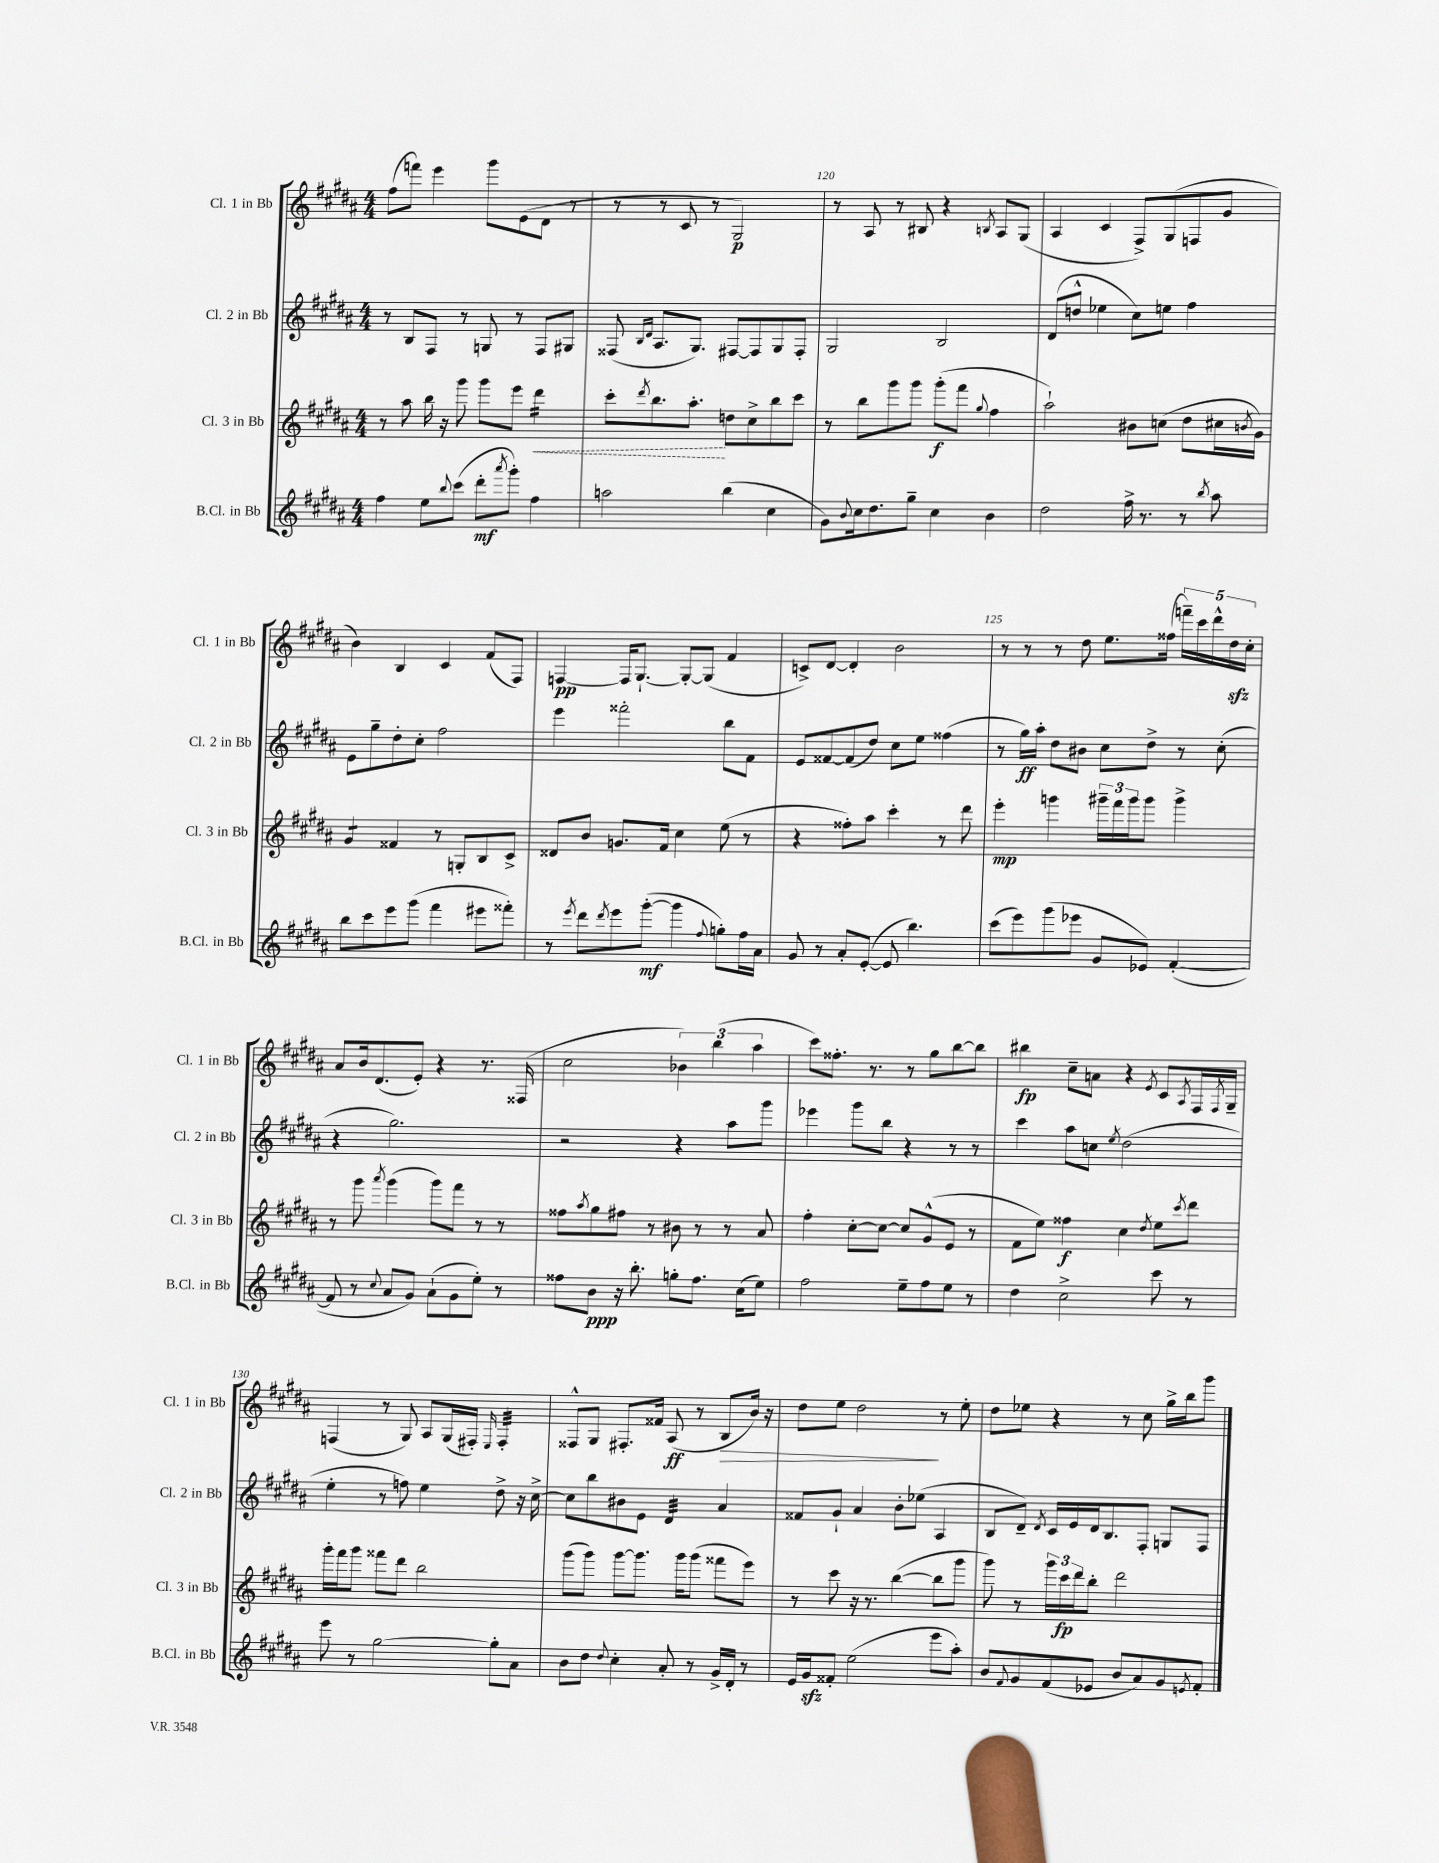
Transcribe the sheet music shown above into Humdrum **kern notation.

**kern	**kern	**kern	**kern
*staff4	*staff3	*staff2	*staff1
*clefG2	*clefG2	*clefG2	*clefG2
*k[f#c#g#d#a#]	*k[f#c#g#d#a#]	*k[f#c#g#d#a#]	*k[f#c#g#d#a#]
*M4/4	*M4/4	*M4/4	*M4/4
4ff#\	8r	8r	(8ff#\L
.	8aa#\	8B/L	8fff\J)
8ee\L	16bb\	8F#/J	4eee\
.	16r	.	.
8qqbb/	.	.	.
(8ccc#\J	8ggg#\	8r	.
8ddd#'\L	8ggg#\L	8G/	8ggg#\L
8qaaa#/	.	.	.
8ggg#'\J)	8eee\J	8r	(8e\
4ff#\	4ddd#\	8F#/L	8d#\J
.	.	8G#/J	8r
=	=	=	=
2aa\	8ccc#'\L	(8F##/	8r
.	.	16qqB/LL	.
.	8qddd#/	16qqd#/JJ	.
.	8.bb\	8.A#/L	8r
.	.	.	8c#/
.	8.aa#'\J	8.G#/J)	.
.	.	.	8r
(4bb\	8dd\L	[8F#/L	2G#/)
.	8cc#^\	8F#/]	.
4cc#\	8bb\	8G#/	.
.	8ccc#\J	8F#'/J	.
=	=	=	=
8g#\L)	8r	2G#/	8r
8qqb/	.	.	.
16cc#\k	8bb\L	.	8A#/
8.dd#\	.	.	.
.	8ggg#\	.	8r
8gg#~\J	8ggg#\J	.	8B#/
4cc#\	(8ggg#'\L	2B/	4r
.	8fff#\J	.	.
.	8qqgg#/	.	8qB/
4b\	4ff#\	.	8A#/L
.	.	.	(8G#/J
=	=	=	=
2dd#\	2aa#`\)	(8d#/L	4A#/
.	.	8dd^^/J	.
.	.	4ee-\	4c#/
16ff#^\	8b#\L	8cc#\L)	8F#^/L)
8.r	.	.	.
.	(8cc\J	8ee\J	(8G#/
8r	8dd#\L	4ff#\	8F/
8qbb/	.	.	.
8aa#\	16cc#\L	.	8g#/J
.	8qb/	.	.
.	16g#\JJ)	.	.
=	=	=	=
8bb\L	4g#/	8e\L	4b\)
8ccc#\	.	8gg#~\	.
8eee\	4f##/	8dd#'\	4B/
(8ggg#\J	.	8cc#'\J	.
4fff#\	8r	2ff#\	4c#/
.	8G'/L	.	.
8eee#\L	8B/	.	(8f#/L
8fff##'\J)	8c#^/J	.	8F#/J)
=	=	=	=
8r	8d##/L	4eee\	[4F/
8qeee/	.	.	.
8ddd#\L	8b/J	.	.
8qddd#/	.	.	.
8eee\	8.g/L	2fff##'\	16F/]LK
.	.	.	[8.G#`/J
([8ggg#'\J	.	.	.
.	16f#/Jk	.	.
4ggg#\]	4cc#\	.	8G#'/_L
.	.	.	(8G#/]J
8qqff#/	.	.	.
8gg'\L)	(8ee\	8bb\L	4f#/
16ff#\L	8r	8f#\J	.
16a#\JJ	.	.	.
=	=	=	=
8g#/	4r	8e/L	8c^/L)
8r	.	[8f##/	[8d#/J
8a#'/L	8ff##'\L)	(8f##/]	4d#'/]
([8e'/J	8aa#\J	8dd#/J)	.
8e/]	4ccc#'\	8cc#\L	2b\
4.bb\)	.	8ee\J	.
.	8r	(4ff##\	.
.	8ddd#\	.	.
=	=	=	=
(8ccc#\L	4eee'\	8r	8r
8eee\)	.	16gg#\LL)	8r
.	.	16aa#'\JJ	.
(8ggg#\	4ggg\	8dd#\L	8r
8eee-\J	.	8b#\J	8dd#\
8g#/L	24ggg#~\LL	8cc#\L	8.ee\L
.	24fff#\	.	.
.	24ggg#\J	.	.
8e-/J)	8ggg#\J	8dd#^\J	.
.	.	.	(16ff##\Jk
([4f#'/	4ggg#^\	8r	20fff~\LL)
.	.	.	20ccc#\
.	.	.	20ddd#^^\
.	.	(8cc#'\	.
.	.	.	20dd#\
.	.	.	20cc#'\JJ
=	=	=	=
8f#/]	8r	4r	8a#/L
8r	8ggg#\	.	16b/k
.	.	.	(8.d#/
8qqcc#/	8qaaa#/	.	.
8a#/L	(4ggg#\	2.gg#\)	.
8g#/J)	.	.	8e'/J)
(8a#`\L	8ggg#\L)	.	4r
8g#\	8fff#\J	.	.
8ee'\J)	8r	.	8.r
8r	8r	.	.
.	.	.	(16F##/
=	=	=	=
8ff##\L	8ff##\L	2r	2cc#\
.	8qaa#/	.	.
8b\J	8gg#\	.	.
16r	8ff#\J	.	.
8.bb'\	.	.	.
.	8r	.	.
8gg'\L	8b#\	4r	6b-\)
8.ff##\J	8r	.	.
.	.	.	(6bb\
.	8r	8aa#\L	.
(16cc#\LK	.	.	.
.	.	.	6aa#\
8ee\J)	8a#/	8ggg#\J	.
=	=	=	=
2ff#\	4ff#'\	4eee-\	8ccc#\L)
.	.	.	8.ff##'\J
.	[8cc#'\L	8ggg#\L	.
.	.	.	8.r
.	8cc#\_J	8bb\J	.
8ee~\L	8cc#/]L	4r	8r
8ff#\	(8g#^^/	.	8gg#\L
8ee\J	8e/J	8r	[8bb\
8r	8r	8r	8bb\]J
=	=	=	=
4dd#\	8f#\L	4ccc#\	4bb#\
.	8ee\J)	.	.
2cc#^\	4ff##\	8aa#\L	8cc#~\L
.	.	8cc\J	8a\J
.	.	8qee/	.
.	4cc#\	(2dd#\	4r
.	8qdd#/	.	8qe/
8ccc#\	8ee\L	.	8c#/L
.	8qccc#/	.	8qA#/
8r	8ddd#\J	.	16F#/L
.	.	.	8qF#/
.	.	.	16G#~/JJ
=	=	=	=
8eee\	16ggg#'\LL	4ee'\	(4F/
.	16fff#\J	.	.
8r	8ggg#\J	.	.
[2gg#\	8fff##\L	8r	8r
.	8ddd#\J	8ff\)	8G#/)
.	2bb\	4ee\	8A#/L
.	.	.	(16G#/L
.	.	.	16F#'/JJ)
.	.	.	16qqE/
8gg#'\]L	.	8dd#^\	4F#'/
8a#\J	.	16r	.
.	.	[16cc#^\	.
=	=	=	=
8b\L	(8ggg#\L	8cc#\]L	8F##^^/L
8dd#\J	8ggg#\J)	8bb\	8G#/J
8qqdd#/	.	.	.
4cc#'\	[8ggg#\L	8b#\	8.F#'/L
.	8.ggg#\]J	8e\J	.
.	.	.	16f##/Jk
8a#'/	.	4d#/	(8A#/
.	16ggg#\LK	.	.
8r	(8ggg#\J	.	8r
16g#^/LL	8fff##\L	4a#/	8B/L
16d#'/JJ	.	.	.
8r	8eee\J)	.	16b/Jk)
.	.	.	16r
=	=	=	=
16e/LL	8r	8f##/L	8dd#\L
16g#/J	.	.	.
8f##'/J	8ccc#\	8g#`/J	8ee\J
(2ee\	16r	4a#/	2dd#\
.	8.r	.	.
.	([4bb\	8b'\L	.
.	.	(8ee-\J	.
8eee\L	8bb\]L	4A#/	8r
8aa#'\J)	8ggg#\J	.	8ee'\
=	=	=	=
8b/L	8ggg#\)	8B/L	8dd#\L
8qqf#/	.	.	.
8g#/	8r	8d#~/J)	8ee-\J
.	.	8qd#/	.
(8f#/	24ggg#\LL	16c#/LL	4r
.	24ccc#\	.	.
.	.	16e/	.
.	24ddd#\J	.	.
8e-/J	8bb'\J	16d#/J	.
.	.	8.B/	.
8b/L	2ddd#\	.	8r
8a#/)	.	8F#'/J	8cc#\
8g#/	.	8G/L	16gg#^\LL
.	.	.	16bb\J
8qe/	.	.	.
8f#'/J	.	8F#/J	8ggg#\J
==	==	==	==
*-	*-	*-	*-
